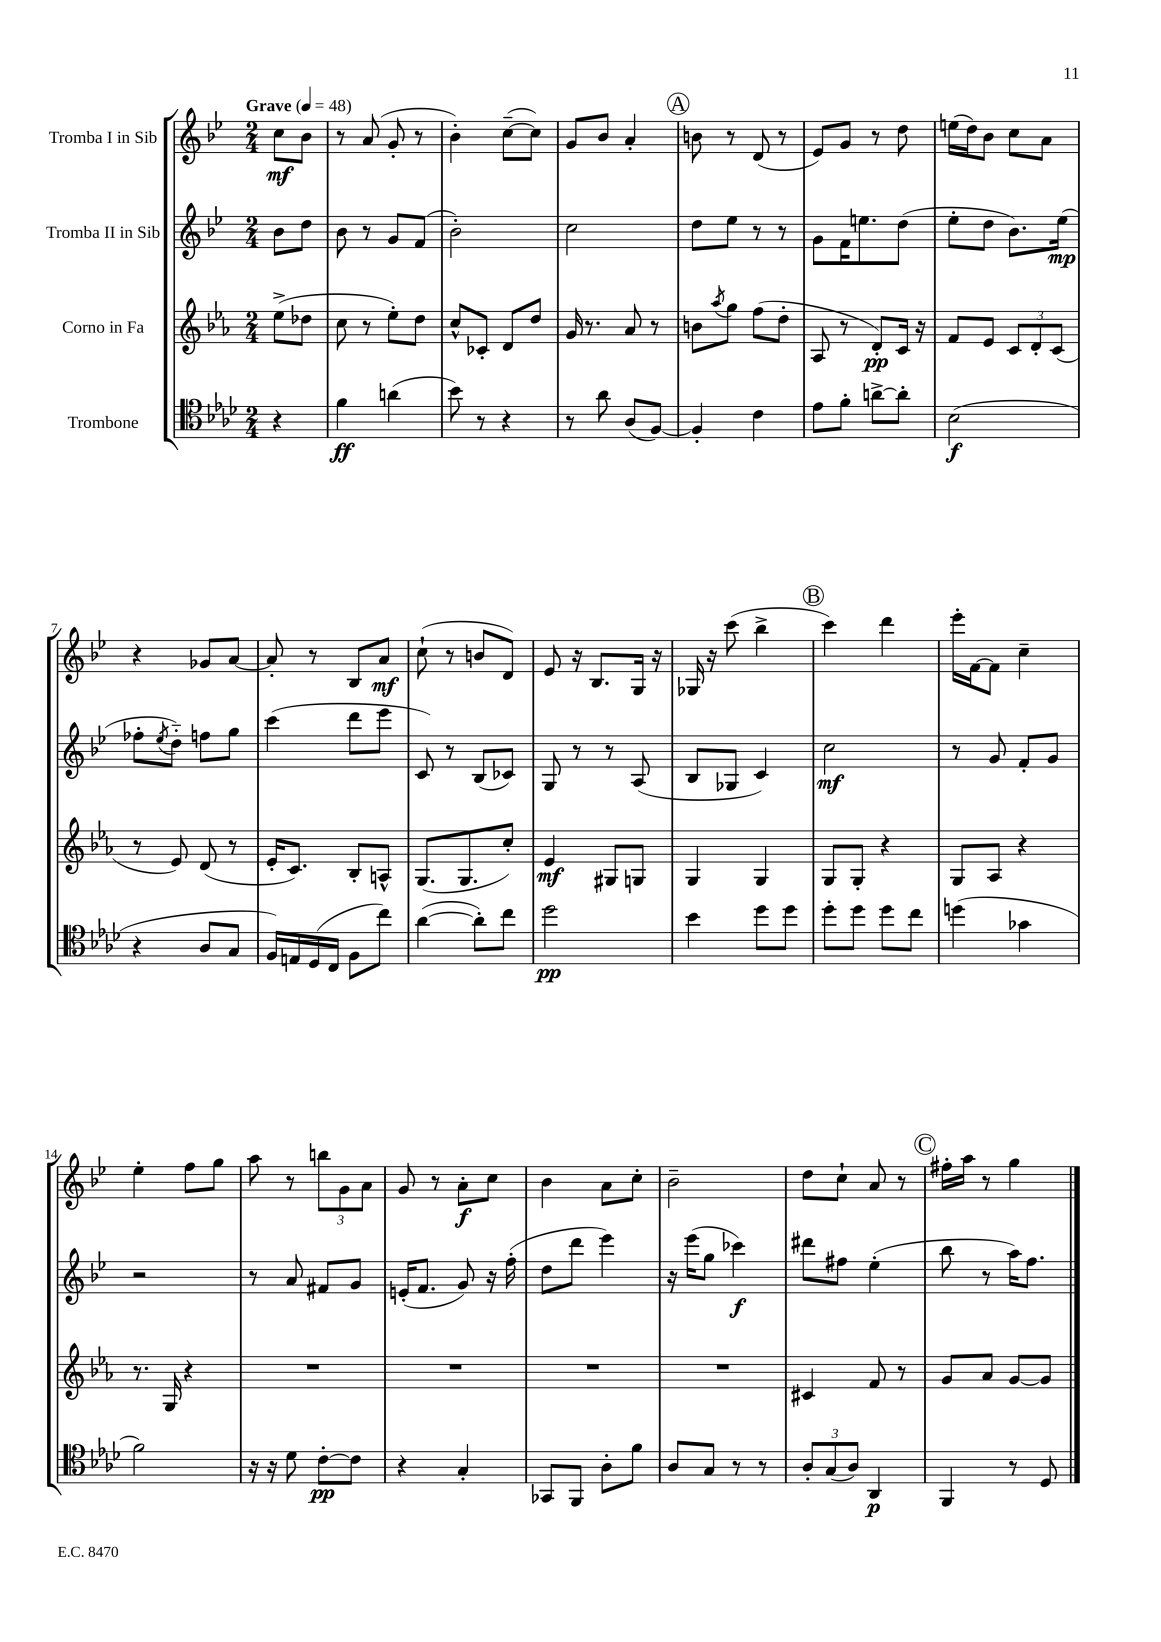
<<
\new StaffGroup <<
\new Staff = "s0" \with { instrumentName = "Tromba I in Sib" } {
    \clef treble \key bes \major \numericTimeSignature \time 2/4 \partial 4 \tempo "Grave" 4 = 48
    c''8\mf bes'8 |
    r8 a'8( g'8-. r8 |
    bes'4-.) c''8~--( c''8) |
    g'8 bes'8 a'4-. |
    \mark \markup { \circle "A" } b'8 r8 d'8( r8 |
    ees'8) g'8 r8 d''8 |
    e''16( d''16) bes'8 c''8 a'8 |
    r4 ges'8 a'8~ |
    a'8-. r8 bes8 a'8\mf |
    c''8-!( r8 b'8 d'8) |
    ees'8 r16 bes8. g16 r16 |
    ges16 r16 c'''8( bes''4-> |
    \mark \markup { \circle "B" } c'''4) d'''4 |
    ees'''16-. f'16~ f'8 c''4-- |
    ees''4-. f''8 g''8 |
    a''8 r8 \tuplet 3/2 { b''8 g'8 a'8 } |
    g'8 r8 a'8-.\f c''8 |
    bes'4 a'8 c''8-. |
    bes'2-- |
    d''8 c''8-! a'8 r8 |
    \mark \markup { \circle "C" } fis''16-. a''16 r8 g''4 \bar "|." |
}
\new Staff = "s1" \with { instrumentName = "Tromba II in Sib" } {
    \clef treble \key bes \major \numericTimeSignature \time 2/4 \partial 4
    bes'8 d''8 |
    bes'8 r8 g'8 f'8( |
    bes'2-.) |
    c''2 |
    \mark \markup { \circle "A" } d''8 ees''8 r8 r8 |
    g'8 f'16 e''8. d''8( |
    ees''8-. d''8 bes'8.) ees''16\mp( |
    fes''8-. \acciaccatura { ees''8 } d''8-_) f''8 g''8 |
    c'''4( d'''8 ees'''8 |
    c'8) r8 bes8( ces'8) |
    g8 r8 r8 a8( |
    bes8 ges8 c'4) |
    \mark \markup { \circle "B" } c''2\mf |
    r8 g'8 f'8-. g'8 |
    r2 |
    r8 a'8 fis'8 g'8 |
    e'16-.( f'8. g'8) r16 f''16-.( |
    d''8 d'''8 ees'''4) |
    r16 ees'''16( g''8 ces'''4\f) |
    dis'''8 fis''8 ees''4-.( |
    \mark \markup { \circle "C" } bes''8 r8 a''16) f''8. \bar "|." |
}
\new Staff = "s2" \with { instrumentName = "Corno in Fa" } {
    \clef treble \key ees \major \numericTimeSignature \time 2/4 \partial 4
    ees''8->( des''8 |
    c''8 r8 ees''8-.) d''8 |
    c''8-^ ces'8-. d'8 d''8 |
    g'16 r8. aes'8 r8 |
    \mark \markup { \circle "A" } b'8 \acciaccatura { aes''8 } g''8 f''8( d''8-. |
    aes8 r8 d'8-.\pp) c'16 r16 |
    f'8 ees'8 \tuplet 3/2 { c'8 d'8-. c'8( } |
    r8 ees'8) d'8( r8 |
    ees'16-. c'8.) bes8-. a8-^ |
    g8.( g8. c''8-.) |
    ees'4\mf gis8 g8 |
    g4 g4 |
    \mark \markup { \circle "B" } g8 g8-. r4 |
    g8 aes8 r4 |
    r8. g16 r4 |
    R2 |
    R2 |
    R2 |
    R2 |
    cis'4 f'8 r8 |
    \mark \markup { \circle "C" } g'8 aes'8 g'8~ g'8 \bar "|." |
}
\new Staff = "s3" \with { instrumentName = "Trombone" } {
    \clef tenor \key aes \major \numericTimeSignature \time 2/4 \partial 4
    r4 |
    f'4\ff a'4( |
    bes'8) r8 r4 |
    r8 aes'8 aes8( f8~) |
    \mark \markup { \circle "A" } f4-. c'4 |
    ees'8 f'8-. a'8~-> a'8-. |
    bes2\f( |
    r4 aes8 g8 |
    f16) e16 des16( c16 f8 c''8) |
    aes'4~( aes'8-.) c''8 |
    des''2\pp |
    bes'4 des''8 des''8 |
    \mark \markup { \circle "B" } des''8-. des''8 des''8 c''8 |
    d''4( ges'4 |
    f'2) |
    r16 r16 des'8 c'8~-.\pp c'8 |
    r4 g4-. |
    ges,8 f,8 aes8-. f'8 |
    aes8 g8 r8 r8 |
    \tuplet 3/2 { aes8-. g8( aes8) } aes,4\p |
    \mark \markup { \circle "C" } f,4 r8 des8 \bar "|." |
}
>>
>>
